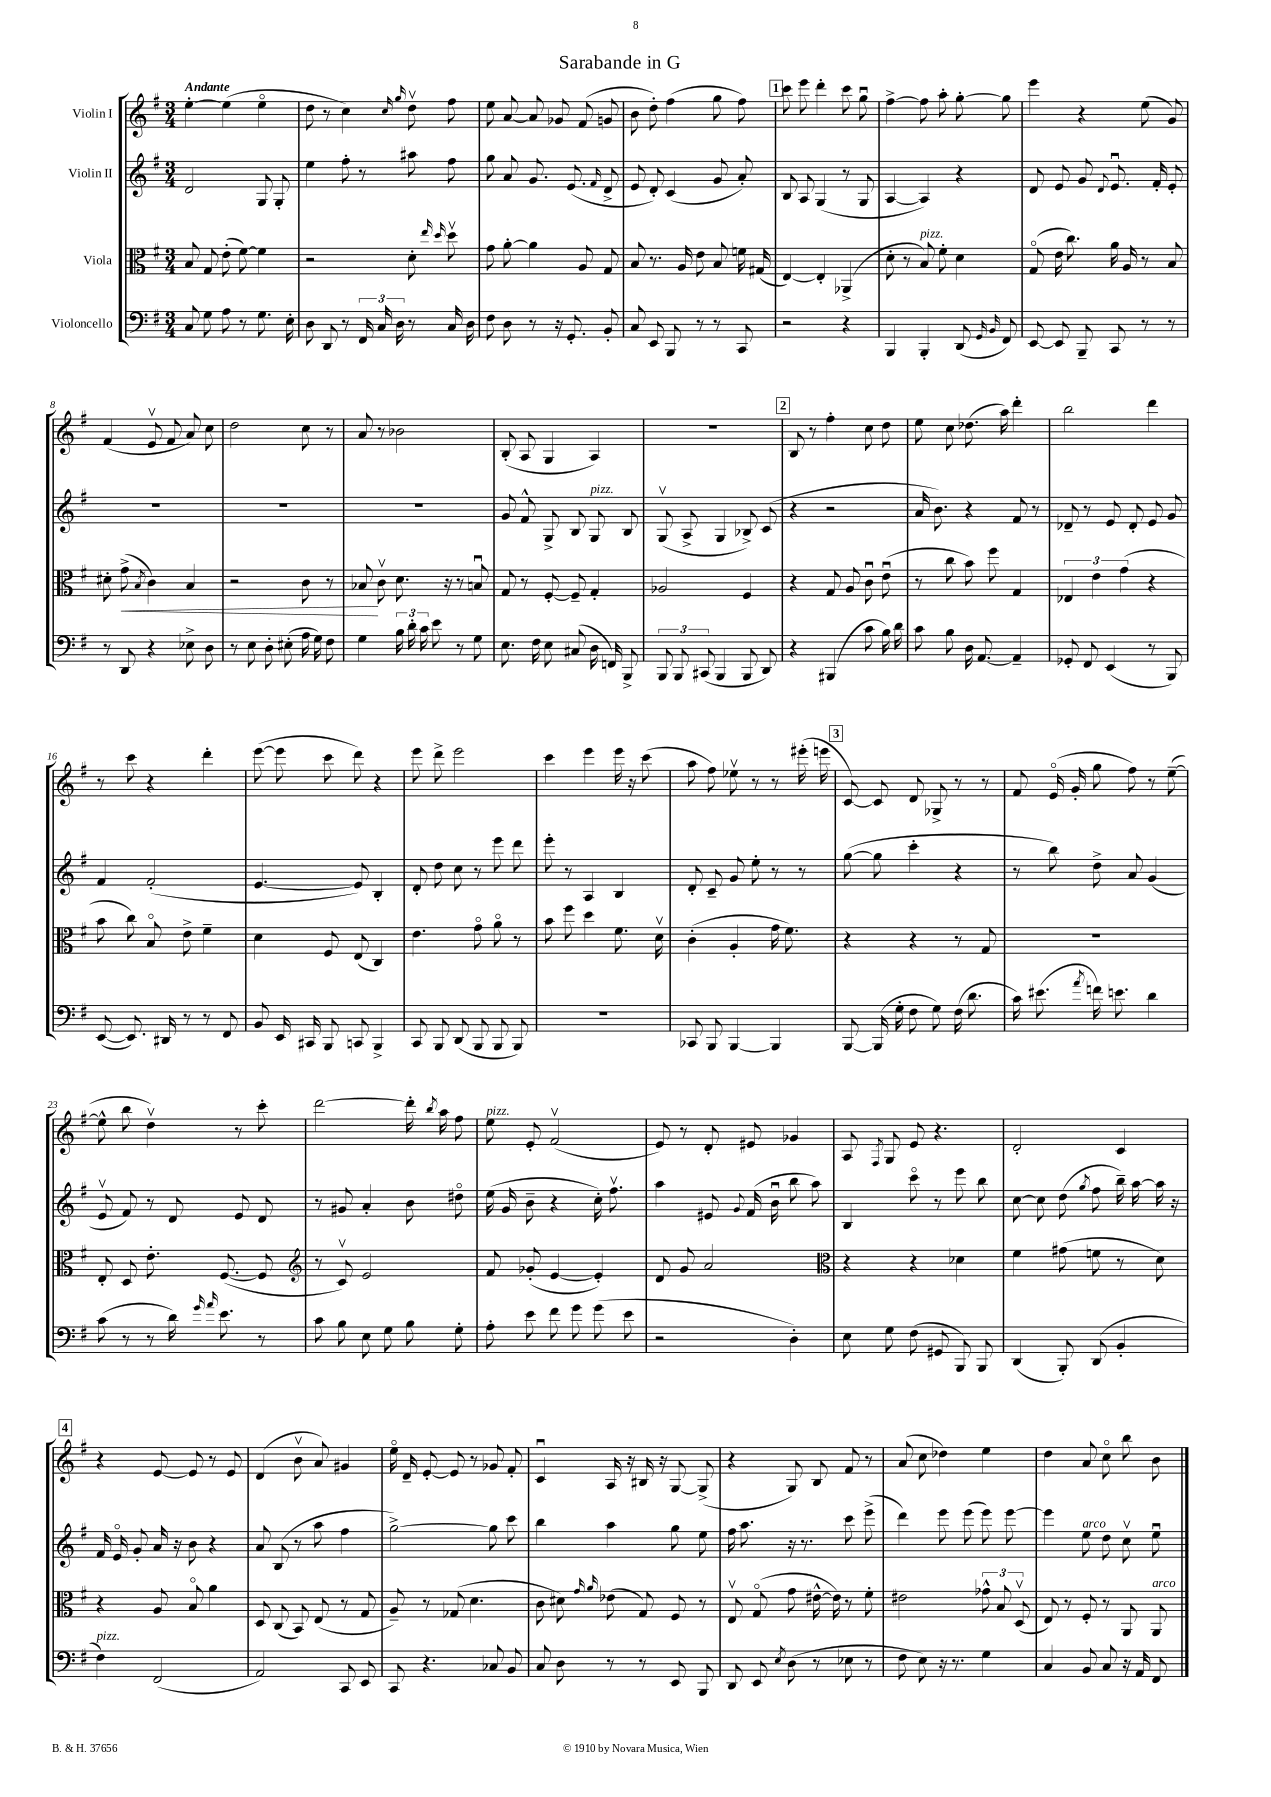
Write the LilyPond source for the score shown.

\header { title = "Sarabande in G" }
<<
\new StaffGroup <<
\new Staff = "s0" \with { instrumentName = "Violin I" } {
    \clef treble \key g \major \numericTimeSignature \time 3/4 \tempo "Andante"
    \autoBeamOff e''4~-. e''4( e''4\flageolet |
    d''8 r8 c''4) \grace { c''16 g''16 } d''8\upbow fis''8 |
    e''8 a'8~ a'8 ges'8 fis'8( g'8 |
    b'8 d''8-.) fis''4( g''8 fis''8) |
    \mark \markup { \box "1" } c'''8 e'''8 d'''4-. c'''8 g''8\downbow |
    fis''4~-> fis''8 a''8-. g''8~-. g''8 |
    e'''4 r4 e''8( g'8) |
    fis'4( e'8\upbow fis'8 a'8) c''8 |
    d''2 c''8 r8 |
    a'8 r8 bes'2 |
    b8-.( a8 g4 a4) |
    R2. |
    \mark \markup { \box "2" } b8 r8 fis''4-. c''8 d''8 |
    e''8 c''8 des''8.( a''16) d'''4-. |
    b''2 d'''4 |
    r8 c'''8 r4 d'''4-. |
    e'''8~( e'''8 c'''8 d'''8) r4 |
    e'''8 d'''8-> e'''2 |
    c'''4 e'''4 e'''16 r16 c'''8( |
    a''8 fis''8) ees''8\upbow r8 r8 eis'''16-.( e'''16 |
    \mark \markup { \box "3" } c'8~) c'8 d'8 ges8-> r8 r8 |
    fis'8 e'16\flageolet( g'16-. g''8 fis''8) r8 e''8~--( |
    e''8-^ b''8 d''4\upbow) r8 c'''8-. |
    d'''2~ d'''16-. \acciaccatura { b''8 } a''16 fis''8 |
    e''8^\markup { \italic "pizz." } e'8-. fis'2\upbow( |
    e'8) r8 d'8-. eis'8 ges'4 |
    a8 \acciaccatura { fis8 } g8 e'8 r4. |
    d'2-. c'4 |
    \mark \markup { \box "4" } r4 e'8~ e'8 r8 e'8 |
    d'4( b'8\upbow a'8) gis'4 |
    e''16\flageolet d'16-- e'8~-. e'8 r8 ges'8 fis'8-. |
    c'4\downbow a16 r16 bis16 r16 g8~ g8->( |
    r4 g8) b8 fis'8 r8 |
    a'8( c''8 des''4) e''4 |
    d''4 a'8 c''8\flageolet b''8 b'8 \bar "|." |
}
\new Staff = "s1" \with { instrumentName = "Violin II" } {
    \clef treble \key g \major \numericTimeSignature \time 3/4
    \autoBeamOff d'2 g8 g8-. |
    e''4 fis''8-. r8 ais''8 fis''8 |
    g''8 a'8 g'8. e'8.( \grace { fis'16 } d'8-> |
    e'8 d'8-.) c'4( g'8 a'8-.) |
    \mark \markup { \box "1" } b8 a8 g4( r8 g8 |
    a4~ a4) r4 |
    d'8 e'8 g'8 \appoggiatura { d'8 } e'8.\downbow fis'16-. e'8-. |
    R2. |
    R2. |
    R2. |
    g'8 fis'8-^ g8-> b8 g8^\markup { \italic "pizz." } b8 |
    g8\upbow( a8-> g4 bes8->) c'8( |
    \mark \markup { \box "2" } r4 r2 |
    a'16 b'8.) r4 fis'8 r8 |
    des'8-- r8 e'8 des'8-. e'8 g'8 |
    fis'4 fis'2-.( |
    e'4.~ e'8) b4-. |
    d'8-. d''8 c''8 r8 e'''8 d'''8 |
    e'''8-. r8 a4 b4 |
    d'8-. c'8-- g'8 e''8-. r8 r8 |
    \mark \markup { \box "3" } g''8~( g''8 c'''4-. r4 |
    r8 b''8) d''8-> a'8 g'4( |
    e'8\upbow fis'8) r8 d'8 e'8 d'8 |
    r8 gis'8 a'4-. b'8 dis''8\flageolet |
    e''16( g'16 b'8-- r4 c''16-.) fis''8.\upbow |
    a''4 eis'8 \appoggiatura { g'8 } fis'16( b'16\downbow b''8 a''8) |
    b4 c'''8\flageolet r8 e'''8 b''8 |
    c''8~ c''8 d''8( \acciaccatura { g''8 } fis''8 b''16--) a''16~ a''16 r16 |
    \mark \markup { \box "4" } fis'16 e'16\flageolet g'8-. a'16 r16 b'8 r4 |
    a'8 b8( r8 a''8 fis''4 |
    g''2~->) g''8 c'''8 |
    b''4 a''4 g''8 e''8 |
    fis''16 a''8. r16 r8. c'''8 e'''8->( |
    d'''4) e'''8 e'''8( e'''8) e'''8~ |
    e'''4 e''8^\markup { \italic "arco" } d''8 c''8\upbow e''8\downbow \bar "|." |
}
\new Staff = "s2" \with { instrumentName = "Viola" } {
    \clef alto \key g \major \numericTimeSignature \time 3/4
    \autoBeamOff b8 g8 e'8-.( fis'8~) fis'4 |
    r2 d'8-. \grace { e''16 d''16 } d''8\upbow |
    g'8 a'8~-. a'4 a8 g8 |
    b8 r8. a16 e'8 b8 f'16 gis16( |
    \mark \markup { \box "1" } e4~) e4-. aes,4->( |
    d'8-. r8 b8^\markup { \italic "pizz." }) fis'8-. d'4 |
    g8\flageolet( e'16 c''8.) a'16 a16 r8 b8 |
    dis'8-. g'8->\<( \acciaccatura { b8 } c'4) b4 |
    r2 c'8 r8 |
    bes8\! c'8\upbow d'8. r16 r8 b8\downbow |
    g8 r8 fis8~-. fis8-- g4-. |
    aes2 fis4 |
    \mark \markup { \box "2" } r4 g8 a8 c'8\downbow e'8\downbow( |
    r8 c''8 b'8) fis''8 g4 |
    \tuplet 3/2 { ees4 e'4 g'4( } r4 |
    b'8 c''8) b8\flageolet e'8-> fis'4-- |
    d'4 fis8 e8( c4) |
    e'4. g'8\flageolet a'8\flageolet r8 |
    b'8 fis''8 d''4 fis'8. d'16\upbow |
    c'4-.( a4-. g'16 fis'8.) |
    \mark \markup { \box "3" } r4 r4 r8 g8 |
    R2. |
    e8-. d8 e'8.-. fis8.~( fis8 |
    \clef treble r8 c'8\upbow) e'2 |
    fis'8 ges'8-.( e'4~ e'4-.) |
    d'8 g'8 a'2 |
    \clef alto r4 r4 des'4 |
    fis'4 gis'8( f'8 r8 d'8) |
    \mark \markup { \box "4" } r4 a8 b8\flageolet a'4 |
    d8 c8( b,8) e8( r8 g8 |
    a8--) r8 ges8( d'4. |
    c'8 dis'8) \grace { g'16 a'16 } ees'8( g8) fis8 r8 |
    e8\upbow g8\flageolet( g'8 eis'16~-^ eis'16) r8 fis'8-. |
    eis'2 \tuplet 3/2 { ges'8-^ b8 d8\upbow( } |
    e8) r8 fis8-. r8 a,8 a,8^\markup { \italic "arco" } \bar "|." |
}
\new Staff = "s3" \with { instrumentName = "Violoncello" } {
    \clef bass \key g \major \numericTimeSignature \time 3/4
    \autoBeamOff c8 g8 a8 r8 g8. e16-. |
    d8 d,8 r8 \tuplet 3/2 { fis,16 c16 d16 } r8 c16 d16 |
    fis8 d8 r8 r16 g,8.-. b,8-. |
    c8 e,8 b,,8 r8 r8 c,8 |
    \mark \markup { \box "1" } r2 r4 |
    b,,4 b,,4-. d,8( \grace { g,16 b,16 } fis,8) |
    e,8~ e,8 b,,8-- c,8 r8 r8 |
    r8 d,8 r4 ees8-> d8 |
    r8 e8 d8-. eis8-.( a16 g16) fis8 |
    g4 \tuplet 3/2 { b16 d'16-. c'16 } e'8 r8 g8 |
    e8. fis16 e8 cis8( d16 f,16) b,,8-> |
    \tuplet 3/2 { b,,8 b,,8 cis,8( } b,,4 b,,8 d,8) |
    \mark \markup { \box "2" } r4 bis,,4( c'8 b16) d'16 |
    c'8 b8 d16 a,8.~ a,4-- |
    ges,8-. fis,8 e,4( r8 b,,8) |
    e,8~( e,8.) dis,16 r8 r8 fis,8 |
    b,8 e,16 cis,16 b,,8 c,8 b,,4-> |
    c,8 b,,8 d,8( b,,8 b,,8 b,,8) |
    R2. |
    ces,8 b,,8 b,,4~ b,,4 |
    \mark \markup { \box "3" } b,,8~ b,,16( g16-. fis8 g8) fis16( d'8. |
    c'16) eis'8.( \acciaccatura { a'8 } f'16) e'8. d'4 |
    c'8( r8 r8 d'16) \grace { g'16 a'16 } e'8. r8 |
    c'8 b8 e8 g8 b8 g8-. |
    a8-. e'8 fis'8 g'8 g'8( e'8 |
    r2 d4-.) |
    e8 g8 fis8( gis,8 b,,8) b,,8 |
    d,4( b,,8-.) d,8( b,4-. |
    \mark \markup { \box "4" } fis4^\markup { \italic "pizz." }) fis,2( |
    a,2) c,8 e,8 |
    c,8 r4. ces8 b,8 |
    c8 d8 r8 r8 e,8 b,,8 |
    d,8 e,8 \acciaccatura { e8 } d8( r8 ees8 r8 |
    fis8 e8) r16 r8. g4 |
    c4 b,8 c8 r16 a,16 fis,8 \bar "|." |
}
>>
>>
